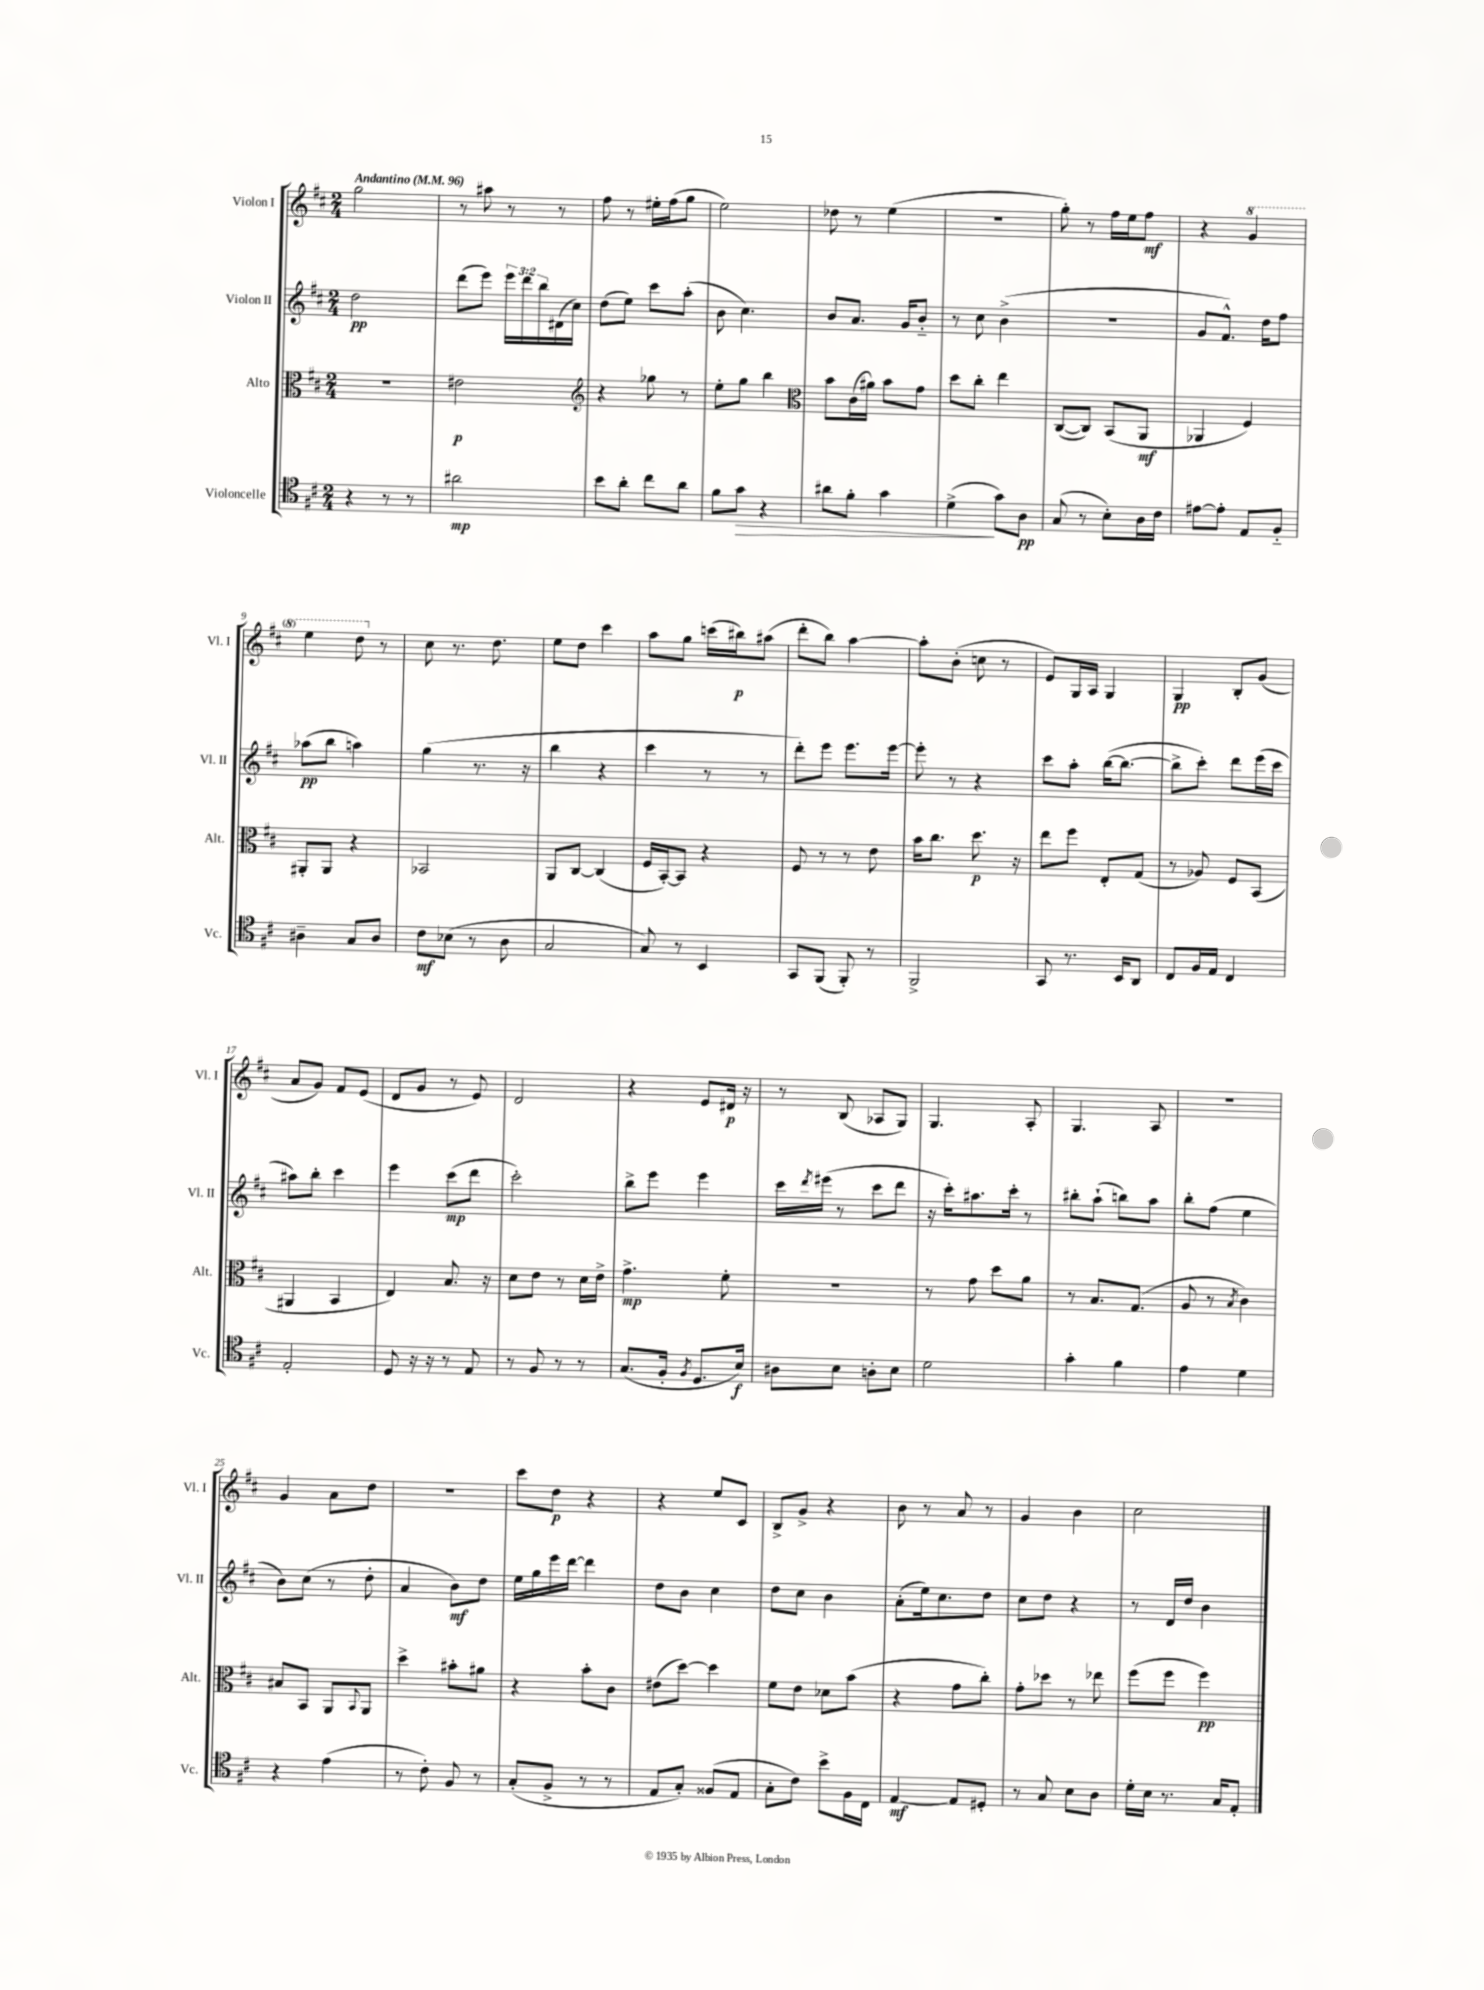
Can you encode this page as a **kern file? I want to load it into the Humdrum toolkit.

**kern	**kern	**kern	**kern
*staff4	*staff3	*staff2	*staff1
*clefC4	*clefC3	*clefG2	*clefG2
*k[f#c#]	*k[f#c#]	*k[f#c#]	*k[f#c#]
*M2/4	*M2/4	*M2/4	*M2/4
*MM96	*MM96	*MM96	*MM96
4r	2r	2dd\	2gg\
8r	.	.	.
8r	.	.	.
=	=	=	=
2a#\	2e#\	(8ddd\L	8r
.	.	8eee\J)	8aa#\
.	.	24eee\LL	8r
.	.	24ddd\	.
.	.	24bb\	.
.	.	(16d#\	8r
.	.	16cc#\JJ)	.
=	=	=	=
*	*clefG2	*	*
8b\L	4r	(8dd\L	8ff#\
8a'\J	.	8ee\J)	8r
8cc#\L	8gg-\	8ccc#\L	16ee#'\LL
.	.	.	(16ff#\J
8a\J	8r	(8aa'\J	8gg\J
=	=	=	=
8f#\L	8ee'\L	8b\	2ee\)
8g\J	8gg\J	4.cc#\)	.
4r	4bb\	.	.
=	=	=	=
*	*clefC3	*	*
8a#\L	8b\L	8b/L	8dd-\
8f#'\J	(16c#\L	8.a/J	8r
.	16a#\JJ)	.	.
4g\	8b\L	.	(4ee\
.	.	16g/LK	.
.	8g\J	8b'~/J	.
=	=	=	=
(4d^\	8dd\L	8r	2r
.	8cc#'\J	8cc#\	.
8g\L)	4ee\	(4b^\	.
8A\J	.	.	.
=	=	=	=
(8G/	([8C#/L	2r	8gg'\)
8r	8C#/]J)	.	8r
8B'\L)	(8BB/L	.	16ff#\LL
.	.	.	16ee\J
16A\L	8AA/J	.	8ff#\J
16c#\JJ	.	.	.
=	=	=	=
[8e#\L	4AA-/	8g/L	4r
8e#'\]J	.	8.f#^^/J)	.
8E/L	4F#/)	.	4gg/
.	.	16dd\LK	.
8F#'~/J	.	8ff#\J	.
=	=	=	=
4A#~\	8AA#'/L	(8aa-\L	4eee\
.	8AA#/J	8bb\J	.
8G/L	4r	4aa\)	8ddd\
8A#/J	.	.	8r
=	=	=	=
8c#\L	2BB-/	(4gg\	8cc#\
(8B-\J	.	.	8.r
8r	.	8.r	.
.	.	.	8.dd\
8A\	.	.	.
.	.	16r	.
=	=	=	=
2G/	8AA/L	4bb\	8ee\L
.	[8C#/J	.	8dd\J
.	(4C#/]	4r	4ccc#\
=	=	=	=
8G/)	16F#/LL	4ccc#\	8aa\L
.	[16BB'/J)	.	.
8r	8BB/]J	.	8gg\J
4BB/	4r	8r	(16ccc\LL
.	.	.	16bb#\J)
.	.	8r	(8aa#\J
=	=	=	=
8GG/L	8F#/	8ddd'\L)	8ddd'\L
(8FF#/J	8r	8eee\J	8bb\J)
8FF#'/)	8r	8.eee\L	[4aa\
8r	8e\	.	.
.	.	[16eee\Jk	.
=	=	=	=
2FF#^/	16b\LK	8eee'\]	8aa'\]L
.	8.cc#\J	.	.
.	.	8r	(8b'\J
.	8.dd\	4r	8cc\
.	.	.	8r
.	16r	.	.
=	=	=	=
8GG/	8ee\L	8ccc#\L	8e/L)
8.r	8ff#\J	8aa'\J	16G/L
.	.	.	16A/JJ
.	8E'/L	([16bb\LK	4G/
16BB/LK	.	8.bb\_J	.
8AA/J	(8G/J	.	.
=	=	=	=
8C#/L	8r	8bb^\]L	4G/
16F#/L	8A-/)	8ccc#'\J)	.
16E/JJ	.	.	.
4C#/	8F#/L	8ddd\L	8B'/L
.	(8BB/J	(16eee\L	(8g/J
.	.	16ccc#\JJ	.
=	=	=	=
2E'/	4AA#/	8aa#\L)	8a/L
.	.	8bb'\J	8g/J)
.	4BB/	4ccc#\	8f#/L
.	.	.	(8e/J
=	=	=	=
8D/	4E/)	4eee\	8d/L
16r	.	.	8g/J
16r	.	.	.
8r	8.B/	(8ccc#\L	8r
8E/	.	8ddd\J	8e/)
.	16r	.	.
=	=	=	=
8r	8d\L	2ccc#'\)	2d/
8F#/	8e\J	.	.
8r	8r	.	.
8r	16d\LL	.	.
.	16e^\JJ	.	.
=	=	=	=
(8.G/L	4.g^\	8bb^\L	4r
.	.	8eee\J	.
16F#'/Jk	.	.	.
8qF#/	.	.	.
8.D/L	.	4eee\	8e/L
.	8f#'\	.	16d#/Jk
16B/Jk)	.	.	16r
=	=	=	=
8A#\L	2r	16ccc#\LL	8r
.	.	8qddd/	.
.	.	(16eee#\JJ	.
8B\J	.	8r	(8B/
8A'\L	.	8ccc#\L	8A-/L
8B\J	.	8ddd\J	8G/J)
=	=	=	=
2d\	8r	16r	4.G/
.	.	16ccc#'\LK)	.
.	8g\	8.aa#\	.
.	8dd\L	.	.
.	.	16ccc#'\Jk	.
.	8a\J	8r	8A'/
=	=	=	=
4g'\	8r	8bb#'\L	4.G/
.	8.B/L	(8aa`\J	.
4f#\	.	8bb\L)	.
.	(8.G/J	.	.
.	.	8aa\J	8A/
=	=	=	=
4e\	8A/	8bb'\L	2r
.	8r	(8ff#\J	.
.	8qB/	.	.
4d\	4c#\)	4ee\	.
=	=	=	=
4r	8B#/L	8b\L)	4g/
.	8BB/J	(8cc#\J	.
(4e\	8AA/L	8r	8a\L
.	8qqBB/	.	.
.	8AA/J	8dd'\	8dd\J
=	=	=	=
8r	4dd^\	4a/	2r
8c#'\)	.	.	.
8F#/	8b#'\L	8b\L)	.
8r	8a#\J	8dd\J	.
=	=	=	=
(8G'/L	4r	16ee\LL	8ccc#\L
.	.	16gg\	.
8F#^/J	.	16eee\	8dd\J
.	.	[16ddd\JJ	.
8r	8b'\L	4ddd\]	4r
8r	8c#\J	.	.
=	=	=	=
8E/L	(8e#\L	8dd\L	4r
8G'/J)	[8dd\J)	8b\J	.
(8F##/L	4dd\]	4cc#\	8ee/L
8E/J	.	.	8c#/J
=	=	=	=
8G'\L	8f#\L	8dd\L	8B^/L
8c#\J)	8e\J	8cc#\J	8g^/J
8b^\L	8d-\L	4b\	4r
16F#\L	(8b\J	.	.
16C#\JJ	.	.	.
=	=	=	=
[4E/	4r	(8a'\L	8b\
.	.	16ee\k)	8r
.	.	8.cc#\	.
8E/]L	8g\L	.	8a/
8D#'/J	8cc#'\J)	8dd\J	8r
=	=	=	=
8r	8g'\L	8cc#\L	4g/
8G/	8dd-\J	8dd\J	.
8B\L	8r	4r	4b\
8A\J	8ee-\	.	.
=	=	=	=
16d'\LL	(8ff#\L	8r	2cc#\
16B\JJ	.	.	.
8.r	8ff#\J	16d/LL	.
.	.	16dd/JJ	.
.	4ff#\)	4b\	.
16G/LK	.	.	.
8E'/J	.	.	.
==	==	==	==
*-	*-	*-	*-
